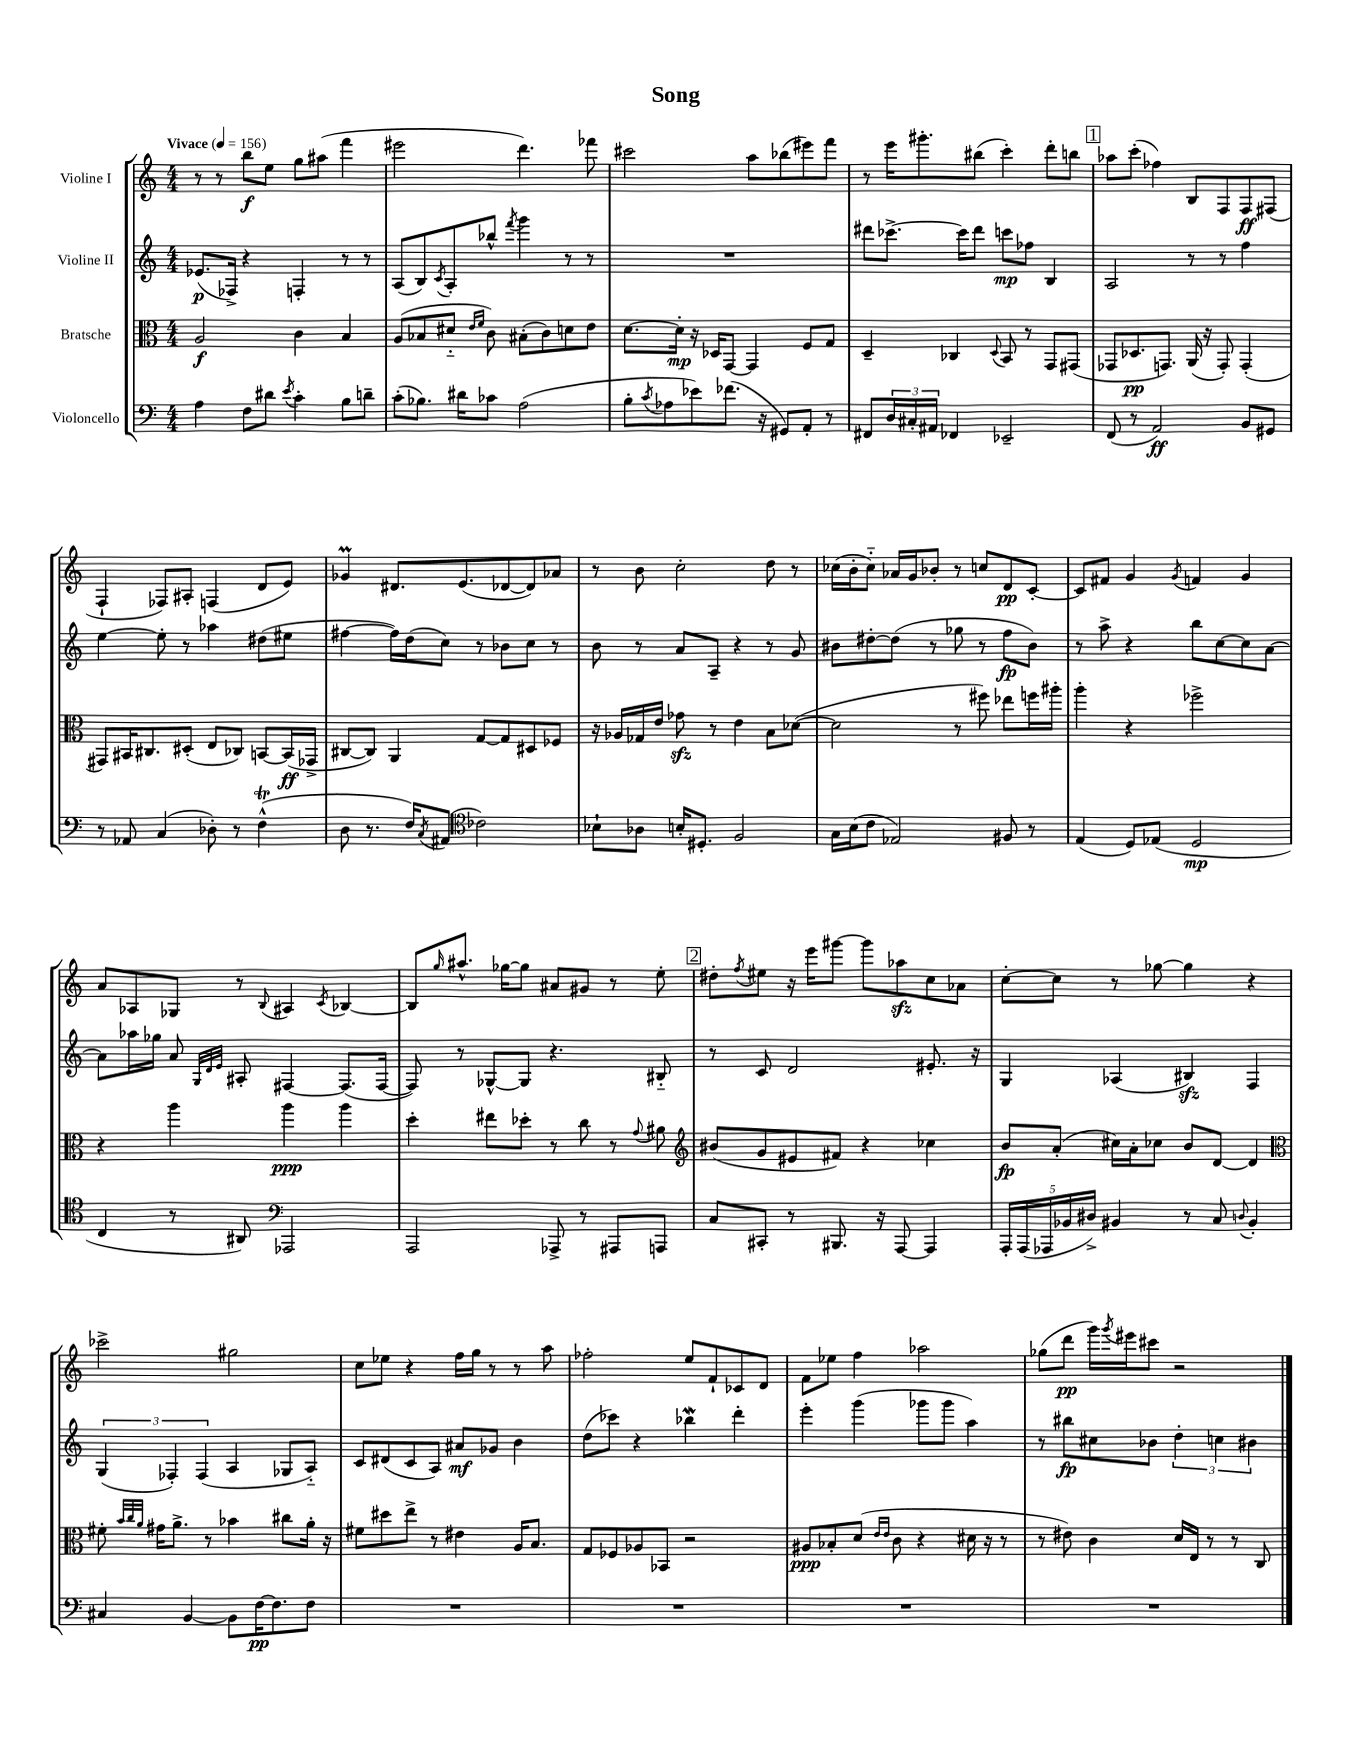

**kern	**kern	**kern	**kern
*staff4	*staff3	*staff2	*staff1
*clefF4	*clefC3	*clefG2	*clefG2
*k[]	*k[]	*k[]	*k[]
*M4/4	*M4/4	*M4/4	*M4/4
*MM156	*MM156	*MM156	*MM156
4A\	2A/	(8.e-/L	8r
.	.	.	8r
.	.	16F-^/Jk)	.
8F\L	.	4r	8bb\L
8d#\J	.	.	8ee\J
8qe/	.	.	.
4c'\	4c\	4F'/	8gg\L
.	.	.	(8aa#\J
8B\L	4B/	8r	4fff\
8d~\J	.	8r	.
=	=	=	=
(8c'\L	(8A/L	(8A/L	2eee#\
8.B-\J)	8B-/	8B/)	.
.	.	8qc/	.
.	8d#'~/J	8A'/	.
16d#\LK	.	.	.
.	16qqe/LL	.	.
.	16qqf/JJ	.	.
8c-\J	8c\)	8bb-^^/J	.
.	.	8qfff/	.
(2A\	(8B#'\L	4ggg\	4.ddd\)
.	8c\)	.	.
.	8d\	8r	.
.	8e\J	8r	8fff-\
=	=	=	=
8B'\L	[8.d\L	1r	2ccc#\
8qc/	.	.	.
8A-\	.	.	.
.	16d'\]Jk	.	.
8e-\)	16r	.	.
.	16D-/LK	.	.
(8.f-\J	[8GG/J	.	.
.	4GG/]	.	8aa\L
16r	.	.	.
8GG#/L)	.	.	(8bb-\
8AA'/J	8F/L	.	8eee#\)
8r	8G/J	.	8fff\J
=	=	=	=
8FF#/L	4D~/	8ddd#\L	8r
24D/L	.	[8.ccc-^\J	16eee\LK
24C#'/	.	.	.
.	.	.	8.ggg#'\
24AA#/JJ	.	.	.
4FF-/	4C-/	.	.
.	.	16ccc-\]LK	.
.	.	8ddd#\J	(8bb#\J
.	8qqD/	.	.
2EE-~/	8BB/	8ccc\L	4ccc'\)
.	8r	8ff-\J	.
.	8GG/L	4B/	8ddd'\L
.	(8GG#/J	.	8bb\J
=	=	=	=
(8FF/	8GG-/L	2A/	8aa-\L
8r	8.D-/	.	(8ccc'\J
2AA/)	.	.	4ff-\)
.	8.GG/J)	.	.
.	(16AA/	8r	8B/L
.	16r	.	.
.	8GG'/)	8r	8F/
8BB/L	(4GG'/	4ff\	8F/
8GG#/J	.	.	(8F#/J
=	=	=	=
8r	8GG#/L)	[4ee\	4F`/
8AA-/	16BB#/K	.	.
.	8.C#/	.	.
(4C/	.	8ee'\]	8F-/L)
.	(8D#'/J	8r	8A#'/J
8D-'\)	8E/L	4aa-\	(4F/
8r	8C-/J)	.	.
(4F^^\	[8BB/L	(8dd#\L	8d/L
.	(16BB/]L	8ee#\J	8e/J)
.	16GG-^/JJ	.	.
=	=	=	=
8D\	[8C#/L	[4ff#\	4g-/
8.r	8C#/]J)	.	.
.	4AA/	16ff#\]LL)	8.d#/L
16F/LK)	.	(16dd\J	.
8qC/	.	.	.
(8AA#/J	.	8cc\J)	.
.	.	.	(8.e/
*clefC4	*	*	*
2c-\)	[8G/L	8r	.
.	8G/]	8b-\L	[8d-/
.	8D#/	8cc\J	8d-/])
.	8F-/J	8r	8a-/J
=	=	=	=
8B-`\L	16r	8b\	8r
.	16A-/LL	.	.
8A-\J	16G-/	8r	8b\
.	16e/JJ	.	.
16B'/LK	8g-\	8a/L	2cc'\
8.D#'/J	.	.	.
.	8r	8A~/J	.
2F/	4e\	4r	.
.	8B\L	8r	8dd\
.	([8d-\J	8g/	8r
=	=	=	=
16G\LL	2d-\]	8b#\L	(16cc-\LL
(16B\J	.	.	16b'\J
8c\J	.	[8dd#'\	8cc-'~\J)
2E-/)	.	(8dd#\]J	16a-/LL
.	.	.	16g/J
.	.	8r	8b-'/J
.	8r	8gg-\	8r
.	8ff#\)	8r	8cc/L
8F#/	8ee-\L	8ff\L	8d/
8r	16ff\L	8b#\J)	[8c'/J
.	16aa#'\JJ	.	.
=	=	=	=
(4E/	4aa'\	8r	8c/]L
.	.	8aa^\	8f#/J
8D/L)	4r	4r	4g/
(8E-/J	.	.	.
.	.	.	8qg/
2D/	2ff-^\	8bb\L	4f/
.	.	[8cc\	.
.	.	8cc\]	4g/
.	.	[8a\J	.
=	=	=	=
4C/	4r	8a\]L	8a/L
.	.	16aa-\L	8A-/
.	.	16gg-\JJ	.
8r	4aa\	8a/	8G-/J
.	.	32qqG/LLL	.
.	.	32qqd/	.
.	.	32qqe/JJJ	.
8AA#/)	.	8A#'/	8r
*clefF4	*	*	*
.	.	.	8qqB/
2AAA-/	4aa\	[4F#/	4A#/
.	.	.	8qc/
.	4aa\	(8.F#/]L	[4B-/
.	.	[16F#/Jk	.
=	=	=	=
2AAA/	4dd'\	8F#/])	8B-/]L
.	.	.	16qqgg/
.	.	8r	8.aa#^^/J
.	8ee#\L	[8G-^^/L	.
.	.	.	[16gg-\LK
.	8dd-'\J	8G-/]J	8gg-\]J
8AAA-^/	8r	4.r	8a#/L
8r	8cc\	.	8g#/J
8AAA#/L	8r	.	8r
.	8qqg/	.	.
8AAA/J	8a#\	8B#'~/	8ee'\
=	=	=	=
*	*clefG2	*	*
8C/L	(8b#/L	8r	8dd#'\L
.	.	.	8qff/
8CC#'/J	8g/	8c/	8ee#\J
8r	8e#/	2d/	16r
.	.	.	16eee\LK
8.BBB#/	8f#/J)	.	[8ggg#\J
.	4r	.	8ggg#\]L
16r	.	.	.
[8AAA/	.	.	8aa-\
4AAA/]	4cc-\	8.e#'/	8cc\
.	.	.	8a-\J
.	.	16r	.
=	=	=	=
20AAA'/LL	8b/L	4G/	[8cc'\L
(20AAA/	.	.	.
20AAA-/	.	.	.
.	(8a'/J	.	8cc\]J
20BB-/	.	.	.
20D#^/JJ)	.	.	.
4BB#/	16cc#\LL)	(4A-/	8r
.	16a'\J	.	.
.	8cc-\J	.	[8gg-\
8r	8b/L	4B#/)	4gg-\]
8C/	[8d/J	.	.
8qqD/	.	.	.
4BB#'/	4d/]	4F/	4r
=	=	=	=
*	*clefC3	*	*
4C#/	8f#'\	(6G/	2ccc-^\
.	32qqb/LLL	.	.
.	32qqcc/	.	.
.	32qqa/JJJ	.	.
.	16g#\LK	.	.
.	.	6F-'/)	.
.	8.a^\J	.	.
[4BB/	.	.	.
.	.	(6F-/	.
.	8r	.	.
8BB\]L	4b-\	4A/	2gg#\
[16F\K	.	.	.
8.F\]	.	.	.
.	8cc#\L	8G-/L	.
8F\J	16a'\Jk	8A'~/J)	.
.	16r	.	.
=	=	=	=
1r	8f#\L	8c/L	8cc\L
.	8dd#\	(8d#/	8ee-\J
.	8ee^\J	8c/	4r
.	8r	8A/J)	.
.	4e#\	8a#/L	16ff\LL
.	.	.	16gg\JJ
.	.	8g-/J	8r
.	16A/LK	4b\	8r
.	8.B/J	.	.
.	.	.	8aa\
=	=	=	=
1r	8G/L	(8dd\L	2ff-'\
.	8F-/	8ccc-\J)	.
.	8A-/	4r	.
.	8BB-/J	.	.
.	2r	4bb-\	8ee/L
.	.	.	8f`/
.	.	4ddd'\	8c-/
.	.	.	8d/J
=	=	=	=
1r	8A#/L	4eee'\	8f\L
.	8B-'/	.	8ee-\J
.	(8d/J	(4ggg\	4ff\
.	16qqe/LL	.	.
.	16qqe/JJ	.	.
.	8c\	.	.
.	4r	8ggg-\L	2aa-\
.	.	8ggg-\J	.
.	16d#\	4aa\)	.
.	16r	.	.
.	8r	.	.
=	=	=	=
1r	8r	8r	(8gg-\L
.	8e#\)	8bb#\L	8ddd\J
.	4c\	8cc#\	16ggg\LL)
.	.	.	8qggg/
.	.	.	16eee#\J
.	.	8b-\J	8ccc#\J
.	16d/LL	6dd'\	2r
.	16E/JJ	.	.
.	8r	.	.
.	.	6cc\	.
.	8r	.	.
.	.	6b#\	.
.	8C/	.	.
==	==	==	==
*-	*-	*-	*-
